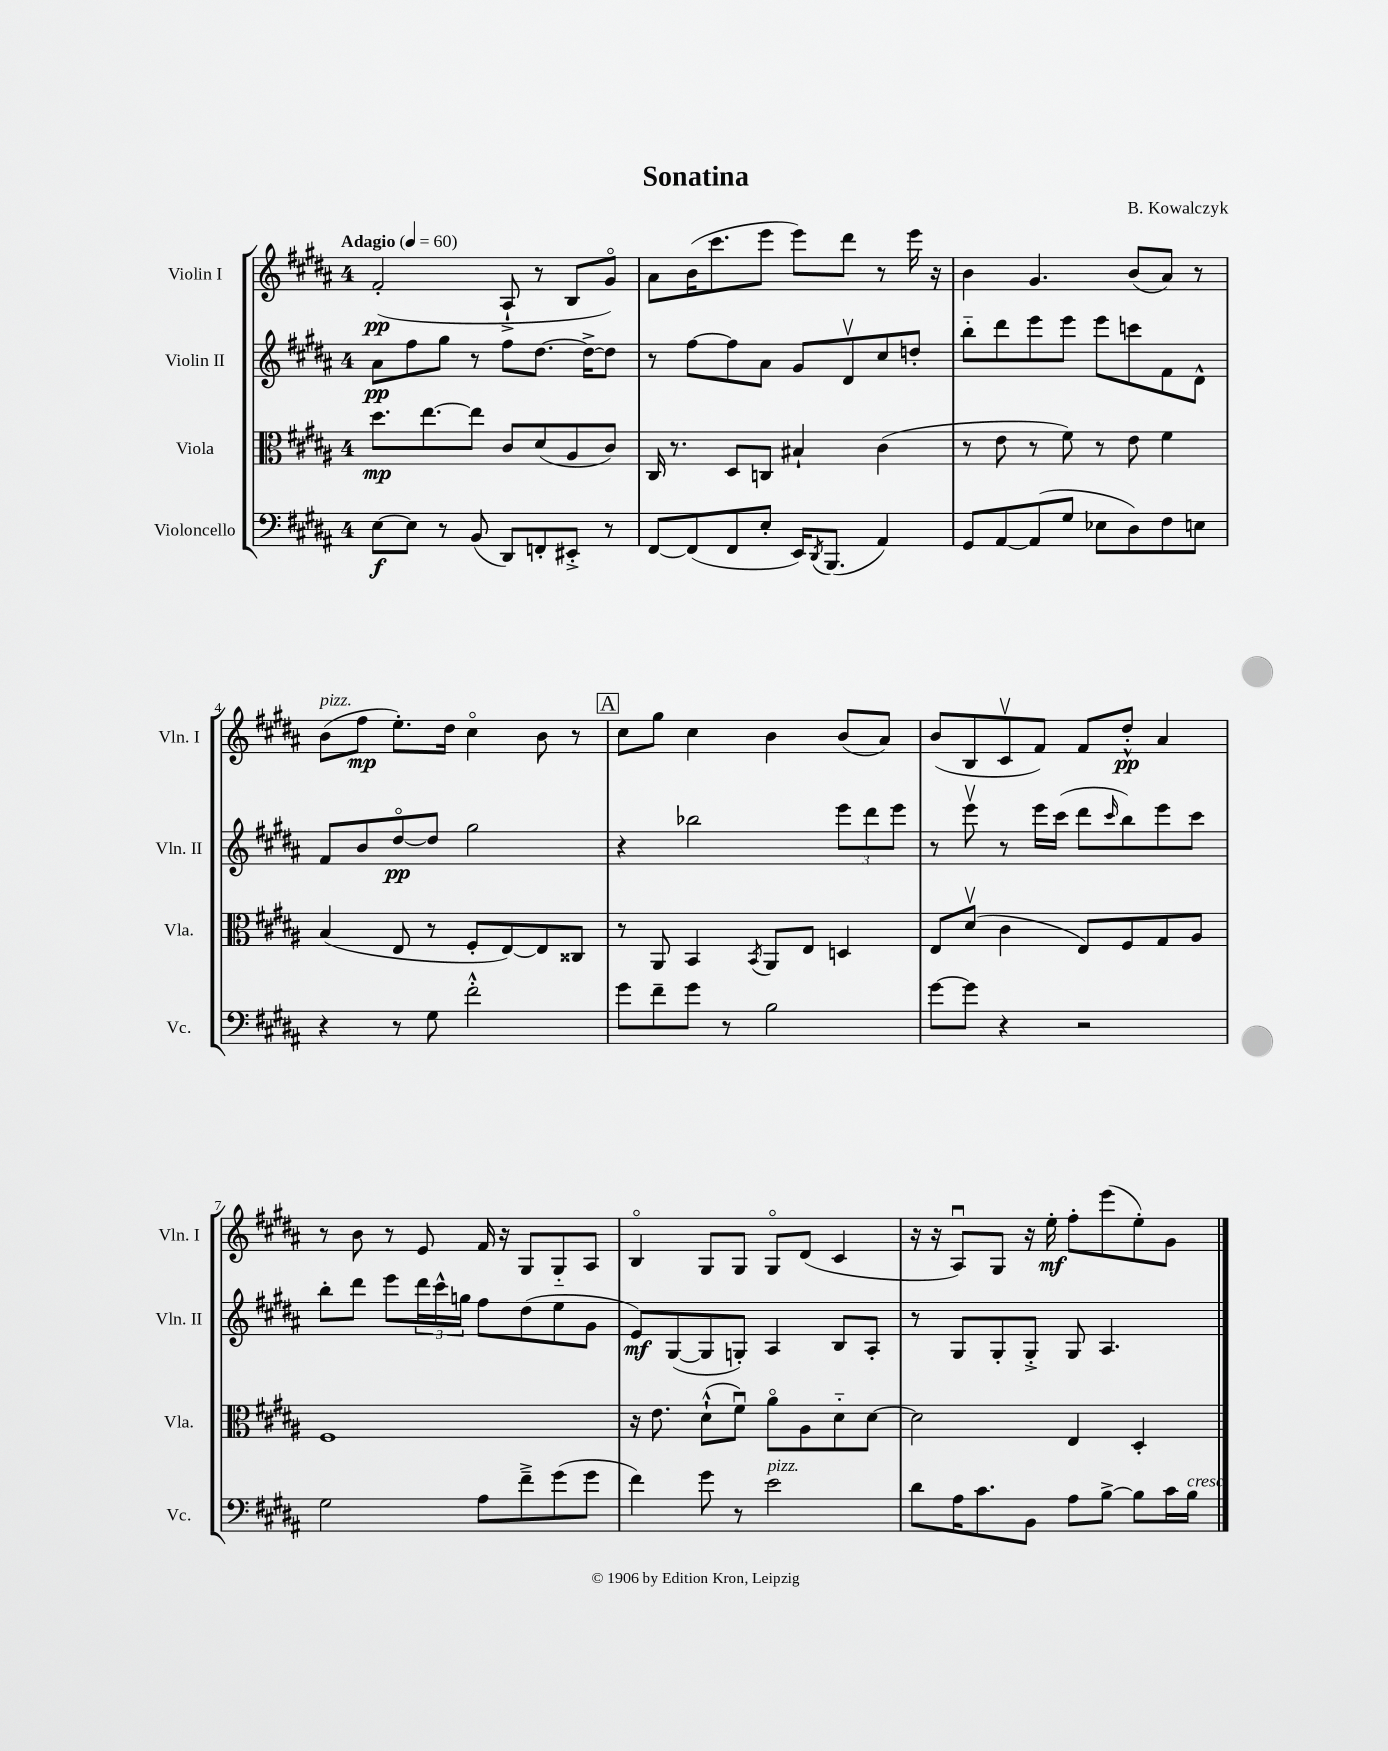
\header { title = "Sonatina" composer = "B. Kowalczyk" }
<<
\new StaffGroup <<
\new Staff = "s0" \with { instrumentName = "Violin I" shortInstrumentName = "Vln. I" } {
    \clef treble \key b \major \once \override Staff.TimeSignature.style = #'single-digit \time 4/4 \tempo "Adagio" 4 = 60
    fis'2-.\pp( ais8-!-> r8 b8 gis'8\flageolet) |
    ais'8 b'16( cis'''8. e'''8 e'''8) dis'''8 r8 e'''16 r16 |
    b'4 gis'4. b'8( ais'8) r8 |
    b'8^\markup { \italic "pizz." }( fis''8\mp e''8.-.) dis''16 cis''4\flageolet b'8 r8 |
    \mark \markup { \box "A" } cis''8 gis''8 cis''4 b'4 b'8( ais'8) |
    b'8( b8 cis'8\upbow fis'8) fis'8 dis''8-.-^\pp ais'4 |
    r8 b'8 r8 e'8 fis'16 r16 gis8 gis8-_ ais8 |
    b4\flageolet gis8 gis8 gis8\flageolet dis'8( cis'4 |
    r16 r16 ais8\downbow) gis8 r16 e''16-.\mf fis''8-. e'''8( e''8-.) gis'8 \bar "|." |
}
\new Staff = "s1" \with { instrumentName = "Violin II" shortInstrumentName = "Vln. II" } {
    \clef treble \key b \major \once \override Staff.TimeSignature.style = #'single-digit \time 4/4
    ais'8\pp fis''8 gis''8 r8 fis''8 dis''8.~ dis''16~-> dis''8 |
    r8 fis''8~ fis''8 ais'8 gis'8 dis'8\upbow cis''8 d''8-. |
    b''8-_ dis'''8 e'''8 e'''8 e'''8 c'''8 fis'8 dis'8-^ |
    fis'8 b'8 dis''8~\flageolet\pp dis''8 gis''2 |
    \mark \markup { \box "A" } r4 bes''2 \tuplet 3/2 { e'''8 dis'''8 e'''8 } |
    r8 e'''8\upbow r8 e'''16 cis'''16( dis'''8 \grace { cis'''16 } b''8) e'''8 cis'''8 |
    b''8-. dis'''8 e'''8 \tuplet 3/2 { dis'''16 cis'''16-^ g''16 } fis''8 dis''8( e''8 gis'8 |
    e'8\mf) gis8~( gis8 g8-.) ais4 b8 ais8-. |
    r8 gis8 gis8-. gis8-.-> gis8 ais4. \bar "|." |
}
\new Staff = "s2" \with { instrumentName = "Viola" shortInstrumentName = "Vla." } {
    \clef alto \key b \major \once \override Staff.TimeSignature.style = #'single-digit \time 4/4
    dis''8.\mp e''8.~ e''8 cis'8 dis'8( ais8 cis'8) |
    cis16 r8. dis8 c8 bis4-! cis'4( |
    r8 e'8 r8 fis'8) r8 e'8 fis'4 |
    b4( e8 r8 fis8-. e8~) e8 cisis8 |
    \mark \markup { \box "A" } r8 ais,8 b,4 \acciaccatura { b,8 } ais,8 e8 d4 |
    e8 dis'8\upbow( cis'4 e8) fis8 gis8 ais8 |
    fis1 |
    r16 e'8. dis'8-!-^( fis'8\downbow) ais'8\flageolet ais8 dis'8-_ dis'8~ |
    dis'2 e4 dis4-. \bar "|." |
}
\new Staff = "s3" \with { instrumentName = "Violoncello" shortInstrumentName = "Vc." } {
    \clef bass \key b \major \once \override Staff.TimeSignature.style = #'single-digit \time 4/4
    e8~\f e8 r8 b,8( dis,8) f,8-. eis,8-.-> r8 |
    fis,8~ fis,8( fis,8 e8-. e,16) \acciaccatura { dis,8 } b,,8.( ais,4) |
    gis,8 ais,8~ ais,8( gis8 ees8 dis8) fis8 e8 |
    r4 r8 gis8 fis'2-.-^ |
    \mark \markup { \box "A" } gis'8 fis'8-- gis'8 r8 b2 |
    gis'8~ gis'8 r4 r2 |
    gis2 ais8 fis'8---> gis'8( gis'8 |
    fis'4) gis'8 r8 e'2^\markup { \italic "pizz." } |
    dis'8 ais16 cis'8. b,8 ais8 b8~-> b8 cis'16 b16^\markup { \italic "cresc." } \bar "|." |
}
>>
>>
